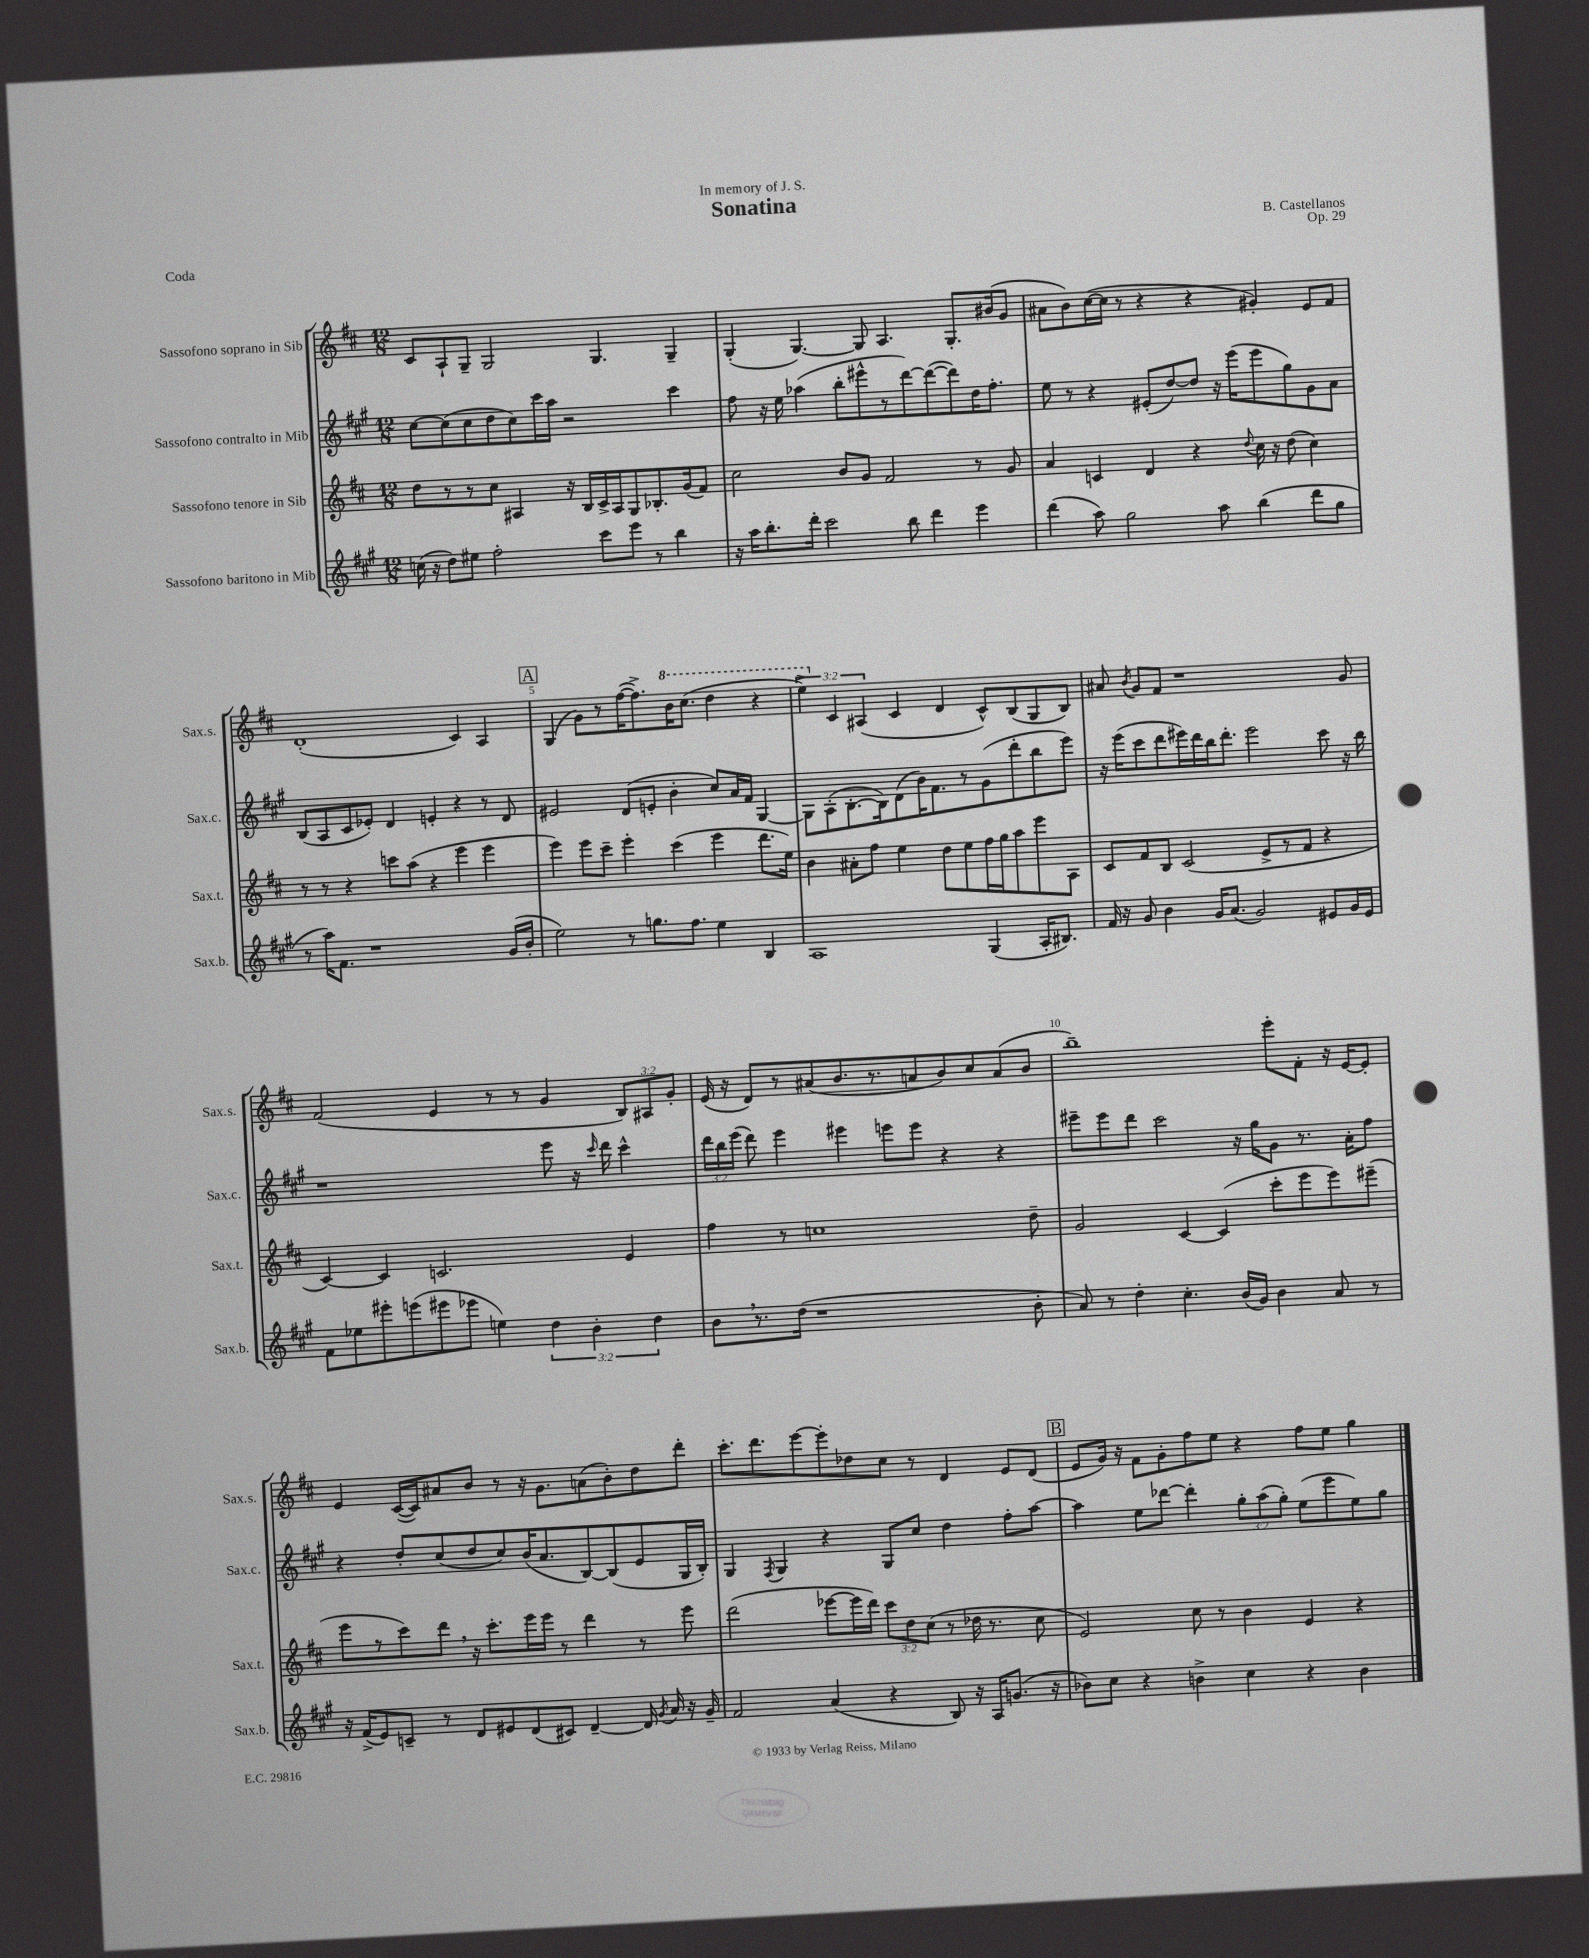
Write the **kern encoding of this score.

**kern	**kern	**kern	**kern
*staff4	*staff3	*staff2	*staff1
*clefG2	*clefG2	*clefG2	*clefG2
*k[f#c#g#]	*k[f#c#]	*k[f#c#g#]	*k[f#c#]
*M12/8	*M12/8	*M12/8	*M12/8
(16cc\	8dd\L	[8cc#\L	8c#/L
16r	.	.	.
8dd\L)	8r	(8cc#\]	8A`/
8ee#\J	8r	8cc#\	8G~/J
2ff#'\	8cc#\J	8dd\	2G/
.	4A#/	8cc#\)	.
.	.	16ccc#\L	.
.	.	16aa\JJ	.
.	16r	2r	.
.	16B/LL	.	.
8ccc#\L	16c#^/	.	4.G/
.	16A#/J	.	.
8eee\J	8G/	.	.
8r	8.B-'/	.	.
4bb\	.	4ccc#\	4G~/
.	(16g/k	.	.
.	8f#/J)	.	.
=	=	=	=
16r	2cc#\	8ff#\	(4G'/
16aa\LK	.	.	.
8.bb'\	.	16r	.
.	.	16ee\	.
.	.	(4aa-\	[4.G/)
16ddd'\Jk	.	.	.
2ccc#\	.	.	.
.	8b/L	8bb'\L	.
.	8g/J	8eee#^^\	8G/]
.	2f#/	8r	4.A/
8bb\	.	[8ddd\)	.
4ddd\	.	(8ddd\_	.
.	.	8ddd\])	8.G'/L
4eee\	8r	16dd\K	.
.	.	8.ff#'\J	(16b#/k
.	8g/	.	8g/J
=	=	=	=
(4ddd\	4a/	8ee\	8a#\L
.	.	8r	8b\)
8aa\)	4c/	4r	([16cc#\L
.	.	.	16cc#\]JJ
2gg#\	.	.	8r
.	4d/	(8e#'/L	4r
.	.	[8dd/)	.
.	4r	8dd/]J	4r
8aa\	.	16r	.
.	.	(16eee\LK	.
.	8qqdd/	.	.
(4bb\	16cc#\	8eee\	4g#'/)
.	16r	.	.
.	(8dd\	8gg#\)	.
8ddd\L	4cc#\)	8g#\	8e/L
8gg#\J	.	8a\J	8f#/J
=	=	=	=
8r	8r	(8B/L	(1d'
16aa\LK)	8r	8A/	.
8.f#\J	.	.	.
.	4r	8c#/	.
1r	.	8e-'/J)	.
.	8ccc\L	4d/	.
.	(8aa\J	.	.
.	4r	4e'/	.
.	4eee\	4r	4c#/)
.	4eee\	8r	4A/
(16g#/LL	.	8d/	.
16b'/JJ	.	.	.
=	=	=	=
2ee\)	4eee\)	2e#/	(4G/
.	8eee\L	.	8g\L)
.	8ccc#~\J	.	8r
8r	4eee'\	(8d/L	([16ff#\K
.	.	.	8.ff#^\])
8.gg\L	.	8e'/J	.
.	(4ccc#\	4b'\	16bb\K
8.ff#\J	.	.	(8.ccc#\J
4ee\	4eee\	8cc#/L)	4ddd\
.	.	16a/L	.
.	.	16f#/JJ	.
4B/	8.ddd\L	[4G#/	4r
.	16ee\Jk)	.	.
=	=	=	=
1A	4b\	8G#\]L	6eee^\)
.	.	(8A'\	.
.	.	.	6c#/
.	8a#'\L	[8.B'\	.
.	.	.	(6A#/
.	8ff#\J	.	.
.	.	16B\]k)	.
.	4ee\	(8d\	4c#/
.	.	16b\K)	.
.	.	8.f#\	.
.	8dd\L	.	4d/
.	8ee\	8r	.
(4G#/	16ff#\L	(8g#\	8c#^^/L)
.	16gg\J	.	.
.	8aa\	8ddd'\	(8B/
16A'/LK	8eee\	8bb\	8G/
8.B#/J)	.	.	.
.	8A\J	8eee\J)	8B/J)
=	=	=	=
16f#/	8c#/L	16r	8a#/
16r	.	(16eee\LK	.
.	.	.	8qb/
8g#/	8f#/	8ccc#\	8g/L
4b\	8B/J	8ddd\	8f#/J
.	(2c#/	16eee#\L)	1r
.	.	16ddd\	.
16g#/LK	.	16bb\J	.
(8.a/J	.	8.ddd'\J	.
2g#/)	.	2eee#\	.
.	8e^/L	.	.
.	8r	.	.
.	8f#/J	.	.
8e#/L	4r	8ccc#\	.
16g#/L	.	16r	8g/
16e#/JJ	.	16bb\	.
=	=	=	=
8f#\L	[4c#/)	1r	(2f#/
8ee-\	.	.	.
8eee#'\	4c#/]	.	.
(8eee\	.	.	.
8eee#\	2.c/	.	4e/
8eee-\J	.	.	.
4ee\)	.	.	8r
.	.	.	8r
6dd\	.	8eee\	4g/
.	.	16r	.
6b'\	.	.	.
.	.	16qqccc#/	.
.	.	16ddd\	.
.	4e/	4ccc#^^\	12B/L)
6dd\	.	.	12A#/
.	.	.	12g'/J
=	=	=	=
8b\L	4ff#\	24ddd\LL	(16e/
.	.	24bb\	.
.	.	.	16r
.	.	(24eee\JJ	.
8.r	.	8ddd\)	8d/L)
.	8r	4eee\	8r
(16dd\Jk	.	.	.
1r	1cc	.	(8a#/
.	.	4eee#\	8.b/
.	.	.	8.r
.	.	8eee\L	.
.	.	8eee\J	8a/
.	.	4r	8b/)
.	.	.	8cc#/
.	.	4r	(8a/
8b'\	8dd~\	.	8b/J
=	=	=	=
8a/)	2g/	8eee#~\L	1bb~)
8r	.	8eee#\	.
4dd'\	.	8ddd\J	.
.	.	2ccc#\	.
4.cc#'\	[4c#/	.	.
.	(4c#/]	.	.
(16b/LL	.	16r	.
16g#/JJ)	.	16gg#\LK	.
4b\	8ccc#'\L	8g#\J	8eee'\L
.	8eee\	8.r	8f#'\J
8a/	8eee\)	.	16r
.	.	16a'\LK	[16e/LK
8r	(8eee#~\J	8ff#\J	8e'/]J
=	=	=	=
16r	8eee\L	4r	4e/
(16f#^/LK	.	.	.
8e/)	8r	.	.
8c~/J	8ccc#\)	8dd'/L	([16c#/LL
.	.	.	16c#/]J)
8r	8ddd\J	(8cc#/	8a#/
8d/L	16r	8dd/	8b/J
.	8.ccc#'\L	.	.
8e#/	.	8cc#/)	8r
(8d/	16eee\L	(16b/K	16r
.	16eee\JJ	8.a/	8.g\L
8c#/J)	8r	.	.
[4d~/	4ddd\	[8B/)	(8a\
.	.	(8B/]	8b'\)
16d/]	8r	8e/	8dd\
8qg#/	.	.	.
16a/	.	.	.
16r	8eee\	16G#/L	8ddd'\J
16g#~/	.	16B'/JJ)	.
=	=	=	=
2f#/	(2ddd\	4G#/	8.ccc#'\L
.	.	.	8.ddd\
.	.	8qF#/	.
.	.	4G#/	.
.	.	.	[8eee\
(4a/	[8eee-\L	4r	8eee'\]
.	16eee-\]L	.	8dd-\
.	16ddd\JJ)	.	.
4r	12ccc#\L	8G#/L	8cc#\J
.	12dd\	.	.
.	.	8cc#/J	8r
.	(12cc#\J	.	.
8B/)	8r	4dd\	4d/
16r	16dd-\	.	.
16A/LK	8.r	.	.
(8.g/J	.	8ff#'\L	8e/L
.	8cc#\	[8aa\J	(8d/J
16r	.	.	.
=	=	=	=
8b-\L)	2e/)	4aa\]	8e/L
8cc#\J	.	.	16g/Jk)
.	.	.	16r
4r	.	8ee\L	8f#\L
.	.	[8ddd-\J	8g'\
4b^\	8cc#\	4ddd-'\]	8ff#\
.	8r	.	8ee\J
4cc#\	4b\	12gg#'\L	4r
.	.	(12aa\	.
.	.	12gg#'\J)	.
4r	4e/	(8ee\L	8ff#\L
.	.	8eee\	8ee\J
4b\	4r	8ee\)	4gg\
.	.	8gg#\J	.
==	==	==	==
*-	*-	*-	*-
